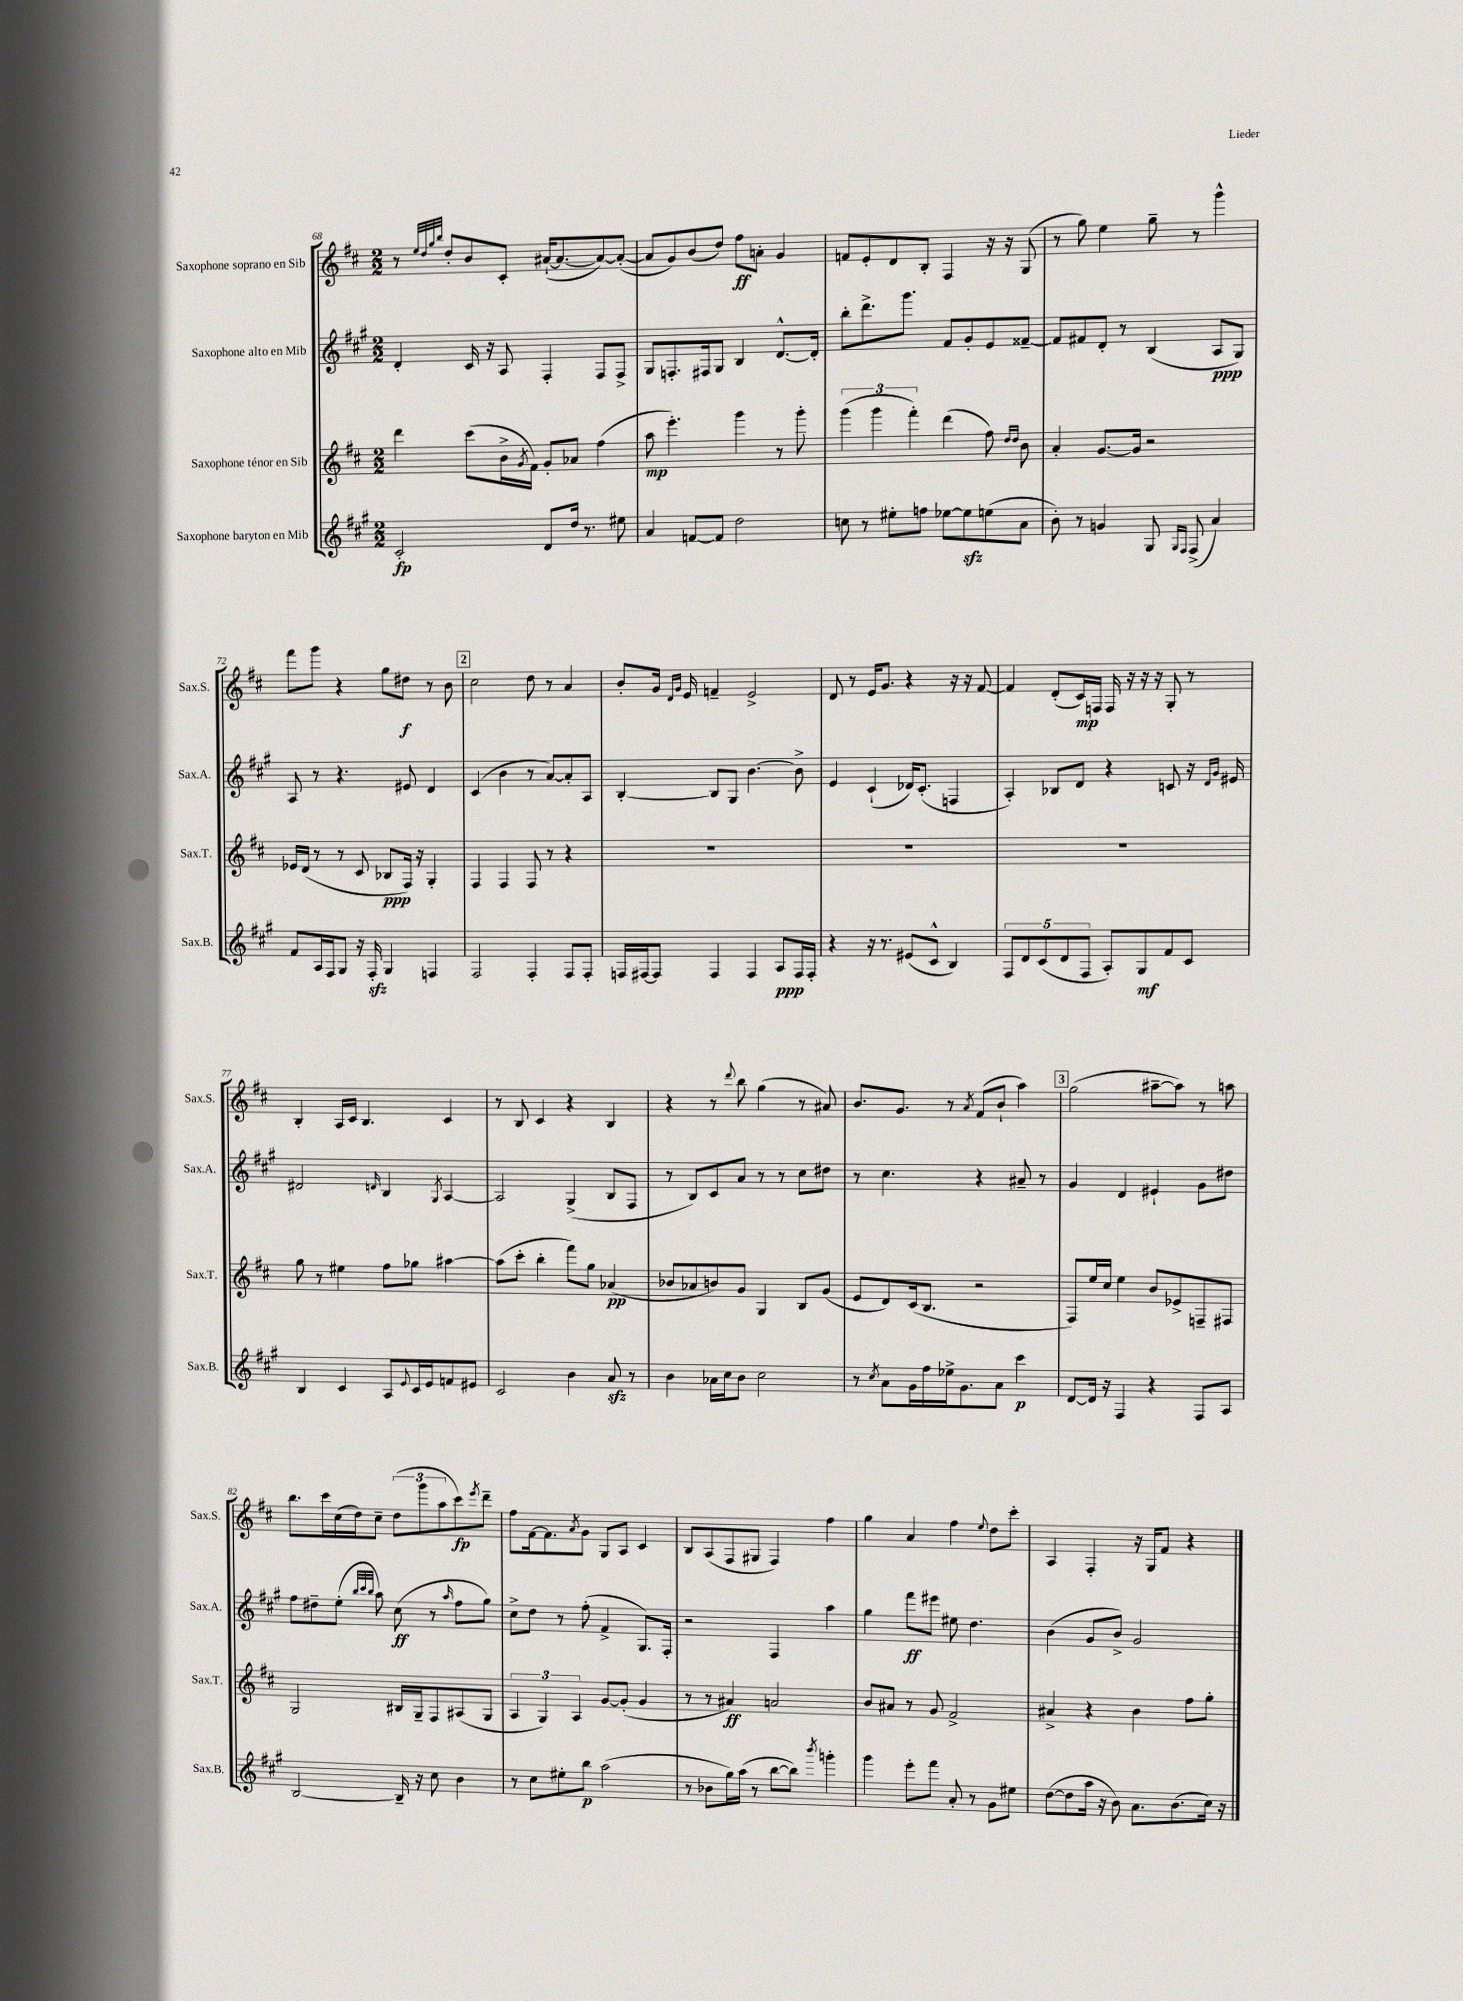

**kern	**dynam	**kern	**dynam	**kern	**dynam	**kern	**dynam
*part4	*part4	*part3	*part3	*part2	*part2	*part1	*part1
*staff4	*staff4	*staff3	*staff3	*staff2	*staff2	*staff1	*staff1
*I"Saxophone baryton en Mib	*	*I"Saxophone ténor en Sib	*	*I"Saxophone alto en Mib	*	*I"Saxophone soprano en Sib	*
*I'Sax.B.	*	*I'Sax.T.	*	*I'Sax.A.	*	*I'Sax.S.	*
*clefG2	*	*clefG2	*	*clefG2	*	*clefG2	*
*k[f#c#g#]	*	*k[f#c#]	*	*k[f#c#g#]	*	*k[f#c#]	*
*M2/2	*	*M2/2	*	*M2/2	*	*M2/2	*
=68	=68	=68	=68	=68	=68	=68	=68
2c#'/	fp	4ddd\	.	4d'/	.	8r	.
.	.	.	.	.	.	32qqee/LLL	.
.	.	.	.	.	.	32qqdd/	.
.	.	.	.	.	.	32qqgg/	.
.	.	.	.	.	.	32qqbb/JJJ	.
.	.	.	.	.	.	8dd'/L	.
.	.	(8ccc#\L	.	16c#/	.	8b/	.
.	.	.	.	16r	.	.	.
.	.	16b^\L	.	8A/	.	8c#'/J	.
.	.	8qg/	.	.	.	.	.
.	.	16f#\JJ)	.	.	.	.	.
8d/L	.	8g'/L	.	4F#'/	.	([16a#X`/KL	.
.	.	.	.	.	.	8.a#/_	.
16dd/Jk	.	8a-X/J	.	.	.	.	.
8.r	.	.	.	.	.	.	.
.	.	(4ff#\	.	8F#/L	.	8a#/_)	.
8ee#X\	.	.	.	8F#^/J	.	(8a#'/J_	.
=69	=69	=69	=69	=69	=69	=69	=69
4a/	.	8aa\	mp	8G#/L	.	8a#/L]	.
.	.	4.eee'\)	.	8.Fn'/	.	8g/)	.
[8fn/L	.	.	.	.	.	(8b/	.
.	.	.	.	16F#X/k	.	.	.
8f/J]	.	.	.	8G#/J	.	8dd/J)	.
2dd\	.	4ggg\	.	4B/	.	8ff#\L	ff
.	.	.	.	.	.	8an'\J	.
.	.	8r	.	[8.d^^/L	.	4g/	.
.	.	8ggg'\	.	.	.	.	.
.	.	.	.	16d'/Jk]	.	.	.
=70	=70	=70	=70	=70	=70	=70	=70
8ccn\	.	(6ggg\	.	8bb'\L	.	8fn/L	.
8r	.	.	.	8.ddd^\	.	8e'/	.
.	.	6ggg\	.	.	.	.	.
8ee#X'\L	.	.	.	.	.	8d/	.
.	.	.	.	8.ggg#\J	.	.	.
.	.	6fff#'\)	.	.	.	.	.
8ffn\J	.	.	.	.	.	8B'/J	.
[8ee-X\L	.	(4ddd\	.	8f#/L	.	4F#/	.
8ee-zz\]	.	.	.	8g#'/	.	.	.
(8een\	.	8ff#\)	.	8e/	.	16r	.
.	.	.	.	.	.	16r	.
.	.	16qqdd/LL	.	.	.	.	.
.	.	16qqdd/JJ	.	.	.	.	.
8a\J	.	8b\	.	[8f##X~/J	.	(8G/	.
=71	=71	=71	=71	=71	=71	=71	=71
8b'\)	.	4a'/	.	8f##/L]	.	8r	.
8r	.	.	.	8f#X/	.	8gg\)	.
4gn/	.	[8.g/L	.	8d'/J	.	4ee\	.
.	.	.	.	8r	.	.	.
.	.	16g/Jk]	.	.	.	.	.
8G#/	.	2r	.	(4B/	.	8gg~\	.
16qqG#/LL	.	.	.	.	.	.	.
16qqF#/JJ	.	.	.	.	.	.	.
(8F#^/	.	.	.	.	.	8r	.
4a/)	.	.	.	8A/L	ppp	4ggg^^\	.
.	.	.	.	8G#/J)	.	.	.
!!LO:LB:g=z
=72	=72	=72	=72	=72	=72	=72	=72
8f#/L	.	16e-X/LL	.	8A/	.	8fff#\L	.
.	.	(16d/JJ	.	.	.	.	.
16A/L	.	8r	.	8r	.	8ggg\J	.
16F#/J	.	.	.	.	.	.	.
8G#/J	.	8r	.	4.r	.	4r	.
16r	.	8c#/	.	.	.	.	.
16F#zz'/	.	.	.	.	.	.	.
4G#/	.	8B-X/L	ppp	.	.	8gg\L	.
.	.	16F#/Jk)	.	8e#X/	.	8dd#X\J	f
.	.	16r	.	.	.	.	.
4Fn/	.	4G'/	.	4d/	.	8r	.
.	.	.	.	.	.	8b\	.
!!LO:REH:place=s1:t=2
=73	=73	=73	=73	=73	=73	=73	=73
2F#/	.	4F#/	.	(4c#/	.	2cc#\	.
.	.	4F#/	.	4b\	.	.	.
4F#'/	.	8F#/	.	8r	.	8dd\	.
.	.	8r	.	[8a/L)	.	8r	.
8F#/L	.	4r	.	8a'/]	.	4a/	.
8F#'/J	.	.	.	8A/J	.	.	.
=74	=74	=74	=74	=74	=74	=74	=74
16Fn/LL	.	1r	.	[4B'/	.	8b'/L	.
[16F#X/J	.	.	.	.	.	.	.
8F#/J]	.	.	.	.	.	16g/Jk	.
.	.	.	.	.	.	16qqd/LL	.
.	.	.	.	.	.	16qqg/JJ	.
.	.	.	.	.	.	16e/	.
4F#/	.	.	.	8B/L]	.	4fn~/	.
.	.	.	.	8G#/J	.	.	.
4F#/	.	.	.	[4.b\	.	2e^/	.
8A/L	ppp	.	.	.	.	.	.
16F#/L	.	.	.	8b^\]	.	.	.
16F#'/JJ	.	.	.	.	.	.	.
=75	=75	=75	=75	=75	=75	=75	=75
4r	.	1r	.	4e/	.	8d/	.
.	.	.	.	.	.	8r	.
16r	.	.	.	(4c#`/	.	16e/KL	.
8.r	.	.	.	.	.	8.g/J	.
(8e#X/L	.	.	.	16d-X/KL)	.	4r	.
.	.	.	.	(8.c#'/J	.	.	.
8c#^^/J	.	.	.	.	.	.	.
4B/)	.	.	.	4Fn/	.	16r	.
.	.	.	.	.	.	16r	.
.	.	.	.	.	.	[8f#/	.
=76	=76	=76	=76	=76	=76	=76	=76
10F#/L	.	1r	.	4A'/)	.	4f#/]	.
10d/	.	.	.	.	.	.	.
(10c#/	.	.	.	.	.	.	.
.	.	.	.	8B-X/L	.	(8d'/L	.
10d/	.	.	.	.	.	.	.
.	.	.	.	8d/J	.	16c#/L)	mp
10F#/J	.	.	.	.	.	.	.
.	.	.	.	.	.	16Fn/JJ	.
8A'/L)	.	.	.	4r	.	16F/	.
.	.	.	.	.	.	16r	.
8G#/	mf	.	.	.	.	16r	.
.	.	.	.	.	.	16r	.
8f#/	.	.	.	8cn/	.	8G'/	.
8c#/J	.	.	.	16r	.	8r	.
.	.	.	.	16qqd/LL	.	.	.
.	.	.	.	16qqg#/JJ	.	.	.
.	.	.	.	16e#X/	.	.	.
!!LO:LB:g=z
=77	=77	=77	=77	=77	=77	=77	=77
4B/	.	8gg\	.	2d#X/	.	4B'/	.
.	.	8r	.	.	.	.	.
4c#/	.	4ee#X\	.	.	.	16A/LL	.
.	.	.	.	.	.	16c#/JJ	.
.	.	.	.	.	.	4.B/	.
.	.	.	.	16qqdn/	.	.	.
8A/L	.	8ff#\L	.	4B/	.	.	.
8qqe/	.	.	.	.	.	.	.
16c#/L	.	8gg-X\J	.	.	.	.	.
16e/J	.	.	.	.	.	.	.
.	.	.	.	8qG#/	.	.	.
8fn/	.	[4aa#X\	.	[4A/	.	4c#/	.
8e#X/J	.	.	.	.	.	.	.
=78	=78	=78	=78	=78	=78	=78	=78
2c#/	.	(8aa#\L]	.	2A/]	.	8r	.
.	.	8ccc#'\J	.	.	.	8B/	.
.	.	4bb'\	.	.	.	4c#/	.
4b\	.	8fff#\L)	.	(4G#^/	.	4r	.
.	.	8gg\J	.	.	.	.	.
8azz/	.	(4a-X/	pp	8B/L	.	4B/	.
8r	.	.	.	8F#/J	.	.	.
=79	=79	=79	=79	=79	=79	=79	=79
4b\	.	8b-X/L	.	8r	.	4r	.
.	.	8a-X/	.	8B/L)	.	.	.
16a-X\LL	.	8bn/)	.	8c#/	.	8r	.
16cc#\J	.	.	.	.	.	.	.
.	.	.	.	.	.	8qqddd/	.
8b\J	.	8g/J	.	8a/J	.	8bb\	.
2cc#\	.	4G/	.	8r	.	(4gg\	.
.	.	.	.	8r	.	.	.
.	.	8B/L	.	8cc#\L	.	8r	.
.	.	(8g/J	.	8dd#X\J	.	8a#X/)	.
=80	=80	=80	=80	=80	=80	=80	=80
8r	.	8e/L	.	8r	.	8.b/L	.
8qcc#/	.	.	.	.	.	.	.
8a\L	.	8d/)	.	4.cc#\	.	.	.
.	.	.	.	.	.	8.g/J	.
16g#\L	.	(16c#/k	.	.	.	.	.
16ff#\	.	8.B/J	.	.	.	.	.
16ee-X^\J	.	.	.	.	.	8r	.
8.g#\	.	.	.	.	.	.	.
.	.	.	.	.	.	8qa/	.
.	.	2r	.	4r	.	(8f#/L	.
8a\J	.	.	.	.	.	8b`/J	.
4ccc#\	p	.	.	8a#X~/	.	4aa\)	.
.	.	.	.	8r	.	.	.
!!LO:REH:place=s1:t=3
=81	=81	=81	=81	=81	=81	=81	=81
[8d/L	.	8F#/L)	.	4g#/	.	(2gg\	.
16d/Jk]	.	16ee/L	.	.	.	.	.
16r	.	16cc#/JJ	.	.	.	.	.
4F#/	.	4ee\	.	4d/	.	.	.
4r	.	8b/L	.	4e#X`/	.	[8aa#X~\L	.
.	.	8e-X^/	.	.	.	8aa#\J])	.
8F#/L	.	8Fn~/	.	8g#\L	.	8r	.
8A/J	.	8F#X/J	.	8dd#X\J	.	8aan\	.
!!LO:LB:g=z
=82	=82	=82	=82	=82	=82	=82	=82
[2B/	.	2G/	.	8ff#\L	.	8.bb\L	.
.	.	.	.	8dd#X~\	.	.	.
.	.	.	.	.	.	16ccc#\L	.
.	.	.	.	(8ee'\J	.	(16cc#\	.
.	.	.	.	.	.	16dd\J)	.
.	.	.	.	32qqbb/LLL	.	.	.
.	.	.	.	32qqccc#/	.	.	.
.	.	.	.	32qqbb/JJJ	.	.	.
.	.	.	.	8aa\)	.	8cc#~\J	.
16B~/]	.	16B#X/LL	.	(8cc#\	ff	(12dd\L	.
16r	.	16G~/J	.	.	.	.	.
.	.	.	.	.	.	12ggg\	.
8cc#\	.	8F#/	.	8r	.	.	.
.	.	.	.	.	.	12aa\	.
.	.	.	.	16qqaa/	.	.	.
4b\	.	(8A#X/	.	8ff#\L	.	8ccc#\)	fp
.	.	.	.	.	.	8qeee/	.
.	.	8G/J	.	8gg#\J)	.	8ddd~\J	.
=83	=83	=83	=83	=83	=83	=83	=83
8r	.	6A/	.	8cc#^\L	.	8ff#\L	.
8cc#\L	.	.	.	8dd\J	.	[16f#\k	.
.	.	6G/)	.	.	.	.	.
.	.	.	.	.	.	8.f#\]	.
8ee#X'\	.	.	.	8r	.	.	.
.	.	6A/	.	.	.	.	.
.	.	.	.	.	.	8qa/	.
8bb\J	p	.	.	(8ff#'\	.	8g\J	.
(2aa\	.	[8g/L	.	4f#^/	.	8G/L	.
.	.	(8g'/J]	.	.	.	8A/J	.
.	.	4g/	.	8.G#/L)	.	4c#/	.
.	.	.	.	16F#'/Jk	.	.	.
=84	=84	=84	=84	=84	=84	=84	=84
8r	.	8r	.	2r	.	8B/L	.
8b-X\L	.	8r	.	.	.	(8A/	.
16gg#\L)	.	4a#X/)	ff	.	.	8F#/	.
(16aa\JJ	.	.	.	.	.	.	.
8r	.	.	.	.	.	8G#X/J	.
[8bb\L	.	2an/	.	4F#/	.	4F#/)	.
8bb\J])	.	.	.	.	.	.	.
8qbbb/	.	.	.	.	.	.	.
4gggn'\	.	.	.	4aa\	.	4ff#\	.
=85	=85	=85	=85	=85	=85	=85	=85
4ggg#\	.	8b/L	.	4gg#\	.	4gg\	.
.	.	8a#X/J	.	.	.	.	.
8eee'\L	.	8r	.	8fff#\L	ff	4a/	.
8fff#\J	.	8g/	.	8eee#X\J	.	.	.
8a'/	.	2f#^/	.	8ee#X\	.	4ff#\	.
8r	.	.	.	4.dd\	.	.	.
.	.	.	.	.	.	8qqee/	.
8g#\L	.	.	.	.	.	8dd\L	.
8ee#X\J	.	.	.	.	.	8ccc#'\J	.
=86	=86	=86	=86	=86	=86	=86	=86
([8dd\L	.	4a#X^/	.	(4b\	.	4A/	.
8dd\]	.	.	.	.	.	.	.
16aa\Jk	.	4r	.	8g#/L	.	4F#'/	.
16r	.	.	.	.	.	.	.
8b\)	.	.	.	8b^/J)	.	.	.
8.a\L	.	4b\	.	2g#/	.	16r	.
.	.	.	.	.	.	16G/KL	.
.	.	.	.	.	.	8f#/J	.
(8.b\	.	.	.	.	.	.	.
.	.	8ff#\L	.	.	.	4r	.
16cc#\Jk)	.	8gg'\J	.	.	.	.	.
16r	.	.	.	.	.	.	.
==	==	==	==	==	==	==	==
*-	*-	*-	*-	*-	*-	*-	*-
